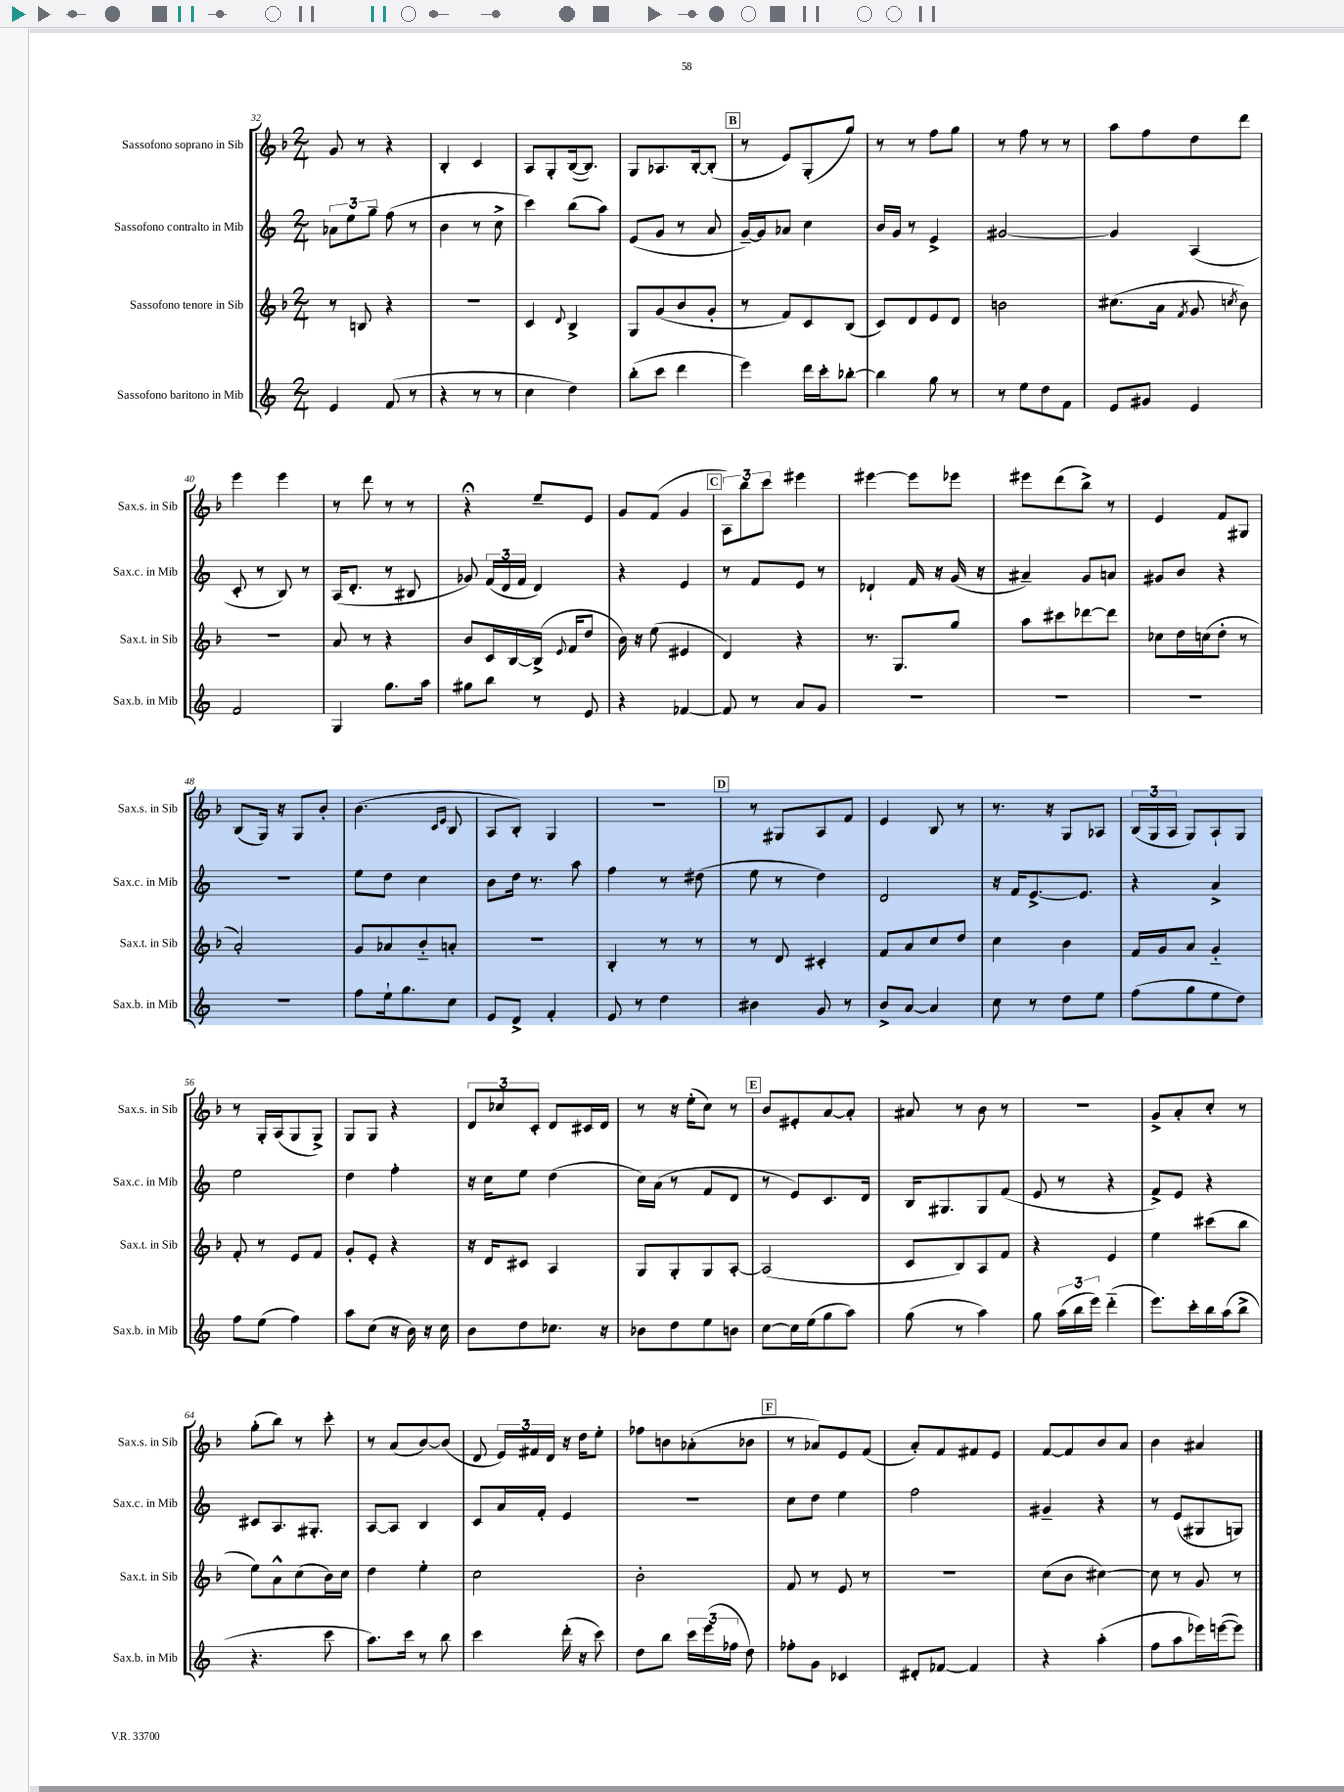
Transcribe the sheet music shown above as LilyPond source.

<<
\new StaffGroup <<
\new Staff = "s0" \with { instrumentName = "Sassofono soprano in Sib" shortInstrumentName = "Sax.s. in Sib" } {
    \clef treble \key f \major \numericTimeSignature \time 2/4
    \autoBeamOff g'8 r8 r4 |
    bes4-. c'4 |
    a8[ g8-. bes16~( bes8.]) |
    g8[ aes8. bes16~-. bes8]-.( |
    \mark \markup { \box "B" } r8 e'8[) g8-.( g''8]) |
    r8 r8 f''8[ g''8] |
    r8 f''8 r8 r8 |
    a''8[ f''8 d''8 d'''8] |
    e'''4 e'''4 |
    r8 d'''8 r8 r8 |
    r4\fermata e''8[-- e'8] |
    g'8[ f'8]( g'4 |
    \mark \markup { \box "C" } \tuplet 3/2 { a8[) bes''8 c'''8] } eis'''4 |
    eis'''4~ eis'''8[ ees'''8] |
    eis'''8[ d'''8( bes''8]->) r8 |
    e'4 f'8[ gis8] |
    bes8[( g16]) r16 g8[ bes'8]-. |
    bes'4.( \grace { c'16[ e'16] } bes8 |
    a8[ bes8]-.) g4 |
    R2 |
    \mark \markup { \box "D" } r8 gis8[ a8 f'8] |
    e'4 bes8 r8 |
    r8. r16 g8[ aes8] |
    \tuplet 3/2 { bes16[( g16 a16] } g8[) a8-! g8] |
    r8 g16[-. a16( g8 g8]->) |
    g8[ g8] r4 |
    \tuplet 3/2 { d'8[ ces''8 c'8]-. } d'8[ cis'16 d'16] |
    r8 r16 e''16[-.( c''8]) r8 |
    \mark \markup { \box "E" } bes'8[ eis'8-. a'8~ a'8]-. |
    ais'8 r8 bes'8 r8 |
    r2 |
    g'8[-> a'8-. c''8]-. r8 |
    g''8[-.( bes''8]) r8 c'''8-. |
    r8 a'8[( bes'8~) bes'8]( |
    d'8 \tuplet 3/2 { e'16[) fis'16 d'16] } r16 d''16[ e''8]-. |
    fes''8[ b'8 aes'8-.( bes'8] |
    \mark \markup { \box "F" } r8 aes'8[) e'8 f'8]( |
    a'8[-.) f'8 fis'8 e'8] |
    f'8[~ f'8 bes'8 a'8] |
    bes'4 ais'4 \bar "|." |
}
\new Staff = "s1" \with { instrumentName = "Sassofono contralto in Mib" shortInstrumentName = "Sax.c. in Mib" } {
    \clef treble \key c \major \numericTimeSignature \time 2/4
    \autoBeamOff \tuplet 3/2 { aes'8[ e''8 g''8]-- } f''8( r8 |
    b'4 r8 c''8-> |
    c'''4) b''8[( a''8]) |
    e'8[( g'8] r8 a'8 |
    \mark \markup { \box "B" } g'16[~--) g'16 aes'8] c''4 |
    b'16[ g'16] r8 e'4-> |
    gis'2~ |
    gis'4 a4( |
    c'8-. r8 b8) r8 |
    a16[( d'8.]-. r8 bis8 |
    ges'8) \tuplet 3/2 { f'16[( d'16 f'16] } d'4) |
    r4 e'4 |
    \mark \markup { \box "C" } r8 f'8[ e'8] r8 |
    des'4-! f'16 r16 g'16( r16 |
    ais'4--) g'8[ a'8] |
    gis'8[ b'8] r4 |
    R2 |
    e''8[ d''8] c''4 |
    b'8[ d''16] r8. a''8 |
    f''4 r8 dis''8( |
    \mark \markup { \box "D" } e''8 r8 d''4) |
    d'2 |
    r16 f'16[ e'8.~-> e'8.] |
    r4 a'4-> |
    e''2 |
    d''4 f''4-. |
    r16 c''16[ e''8] d''4( |
    c''16[) a'16]( r8 f'8[ d'8] |
    \mark \markup { \box "E" } r8 e'8[) c'8. d'16] |
    b16[ gis8. gis8 f'8]( |
    e'8 r8 r4 |
    f'8[->) e'8] r4 |
    cis'8[ a8. gis8.]-. |
    a8[~ a8] b4 |
    c'8[ a'16 f'16]-. e'4 |
    r2 |
    \mark \markup { \box "F" } c''8[ d''8] e''4 |
    f''2 |
    gis'4-- r4 |
    r8 e'8[( gis8 g8]) \bar "|." |
}
\new Staff = "s2" \with { instrumentName = "Sassofono tenore in Sib" shortInstrumentName = "Sax.t. in Sib" } {
    \clef treble \key f \major \numericTimeSignature \time 2/4
    \autoBeamOff r8 b8 r4 |
    r2 |
    c'4 \appoggiatura { d'8 } bes4-> |
    g8[ g'8( bes'8 g'8]-. |
    \mark \markup { \box "B" } r8 f'8[) c'8 bes8]( |
    c'8[) d'8 e'8 d'8] |
    b'2 |
    cis''8.[( a'16] \acciaccatura { f'8 } g'8 \acciaccatura { c''8 } bes'8) |
    r2 |
    a'8 r8 r4 |
    bes'8[ c'16 bes16~ bes16]->( \appoggiatura { e'8 } f'16[ d''8] |
    bes'16) r16 e''8( eis'4 |
    \mark \markup { \box "C" } d'4) r4 |
    r8. g8.[ g''8] |
    a''8[ cis'''8 des'''8~ des'''8] |
    ces''8[ d''16 c''16( d''8]-. r8 |
    a'2-.) |
    g'8[ aes'8 bes'8-_ a'8]-. |
    R2 |
    bes4-. r8 r8 |
    \mark \markup { \box "D" } r8 d'8 cis'4-. |
    f'8[ a'8 c''8 d''8] |
    c''4 bes'4 |
    f'16[ g'16 a'8] g'4-_ |
    f'8-. r8 e'8[ f'8] |
    g'8[-. e'8]-. r4 |
    r16 d'16[ cis'8] a4 |
    g8[ g8-. g8 a8]~-. |
    \mark \markup { \box "E" } a2( |
    c'8[ bes8) a8 f'8] |
    r4 e'4 |
    e''4 cis'''8[( bes''8] |
    e''8[) a'8-^ c''8( bes'16) c''16] |
    d''4 e''4-. |
    c''2 |
    bes'2-. |
    \mark \markup { \box "F" } f'8 r8 e'8 r8 |
    r2 |
    c''8[( bes'8] cis''4~) |
    cis''8 r8 g'8 r8 \bar "|." |
}
\new Staff = "s3" \with { instrumentName = "Sassofono baritono in Mib" shortInstrumentName = "Sax.b. in Mib" } {
    \clef treble \key c \major \numericTimeSignature \time 2/4
    \autoBeamOff e'4 f'8( r8 |
    r4 r8 r8 |
    c''4 d''4) |
    b''8[-.( c'''8] d'''4 |
    \mark \markup { \box "B" } e'''4) d'''16[ c'''16-. bes''8]~-. |
    bes''4 g''8 r8 |
    r8 e''8[ d''8 f'8] |
    e'8[ gis'8] e'4 |
    f'2 |
    g4 g''8.[ a''16] |
    gis''8[ b''8] r8 e'8 |
    r4 fes'4~ |
    \mark \markup { \box "C" } fes'8 r8 a'8[ g'8] |
    R2 |
    R2 |
    R2 |
    R2 |
    f''8[ e''16-! g''8. c''8] |
    e'8[ d'8]-> f'4-. |
    e'8 r8 d''4 |
    \mark \markup { \box "D" } bis'4 g'8 r8 |
    b'8[-> a'8]~ a'4 |
    c''8 r8 d''8[ e''8] |
    f''8[( g''8 e''8 d''8]) |
    f''8[ e''8]( f''4) |
    a''8[ c''8]( r16 b'16) r16 c''16 |
    b'8[ d''8 ces''8.] r16 |
    bes'8[ d''8 e''8 b'8] |
    \mark \markup { \box "E" } c''8[~ c''16 e''16( g''8 a''8]) |
    g''8( r8 a''4) |
    g''8 \tuplet 3/2 { a''16[( b''16 e'''16]) } d'''4-_( |
    e'''8.[) c'''16-. b''16 a''16( b''8]-> |
    r4. c'''8 |
    a''8.[) c'''16] r8 b''8 |
    c'''4 d'''16-.( r16 c'''8) |
    d''8[ b''8] \tuplet 3/2 { c'''16[ e'''16( fes''16] } d''8) |
    \mark \markup { \box "F" } fes''8[-. g'8] ces'4 |
    dis'8[-. fes'8]~ fes'4 |
    r4 a''4-.( |
    f''8[ a''8 ees'''16) e'''16~( e'''8]) \bar "|." |
}
>>
>>
\layout { \context { \Score currentBarNumber = #32 } }
